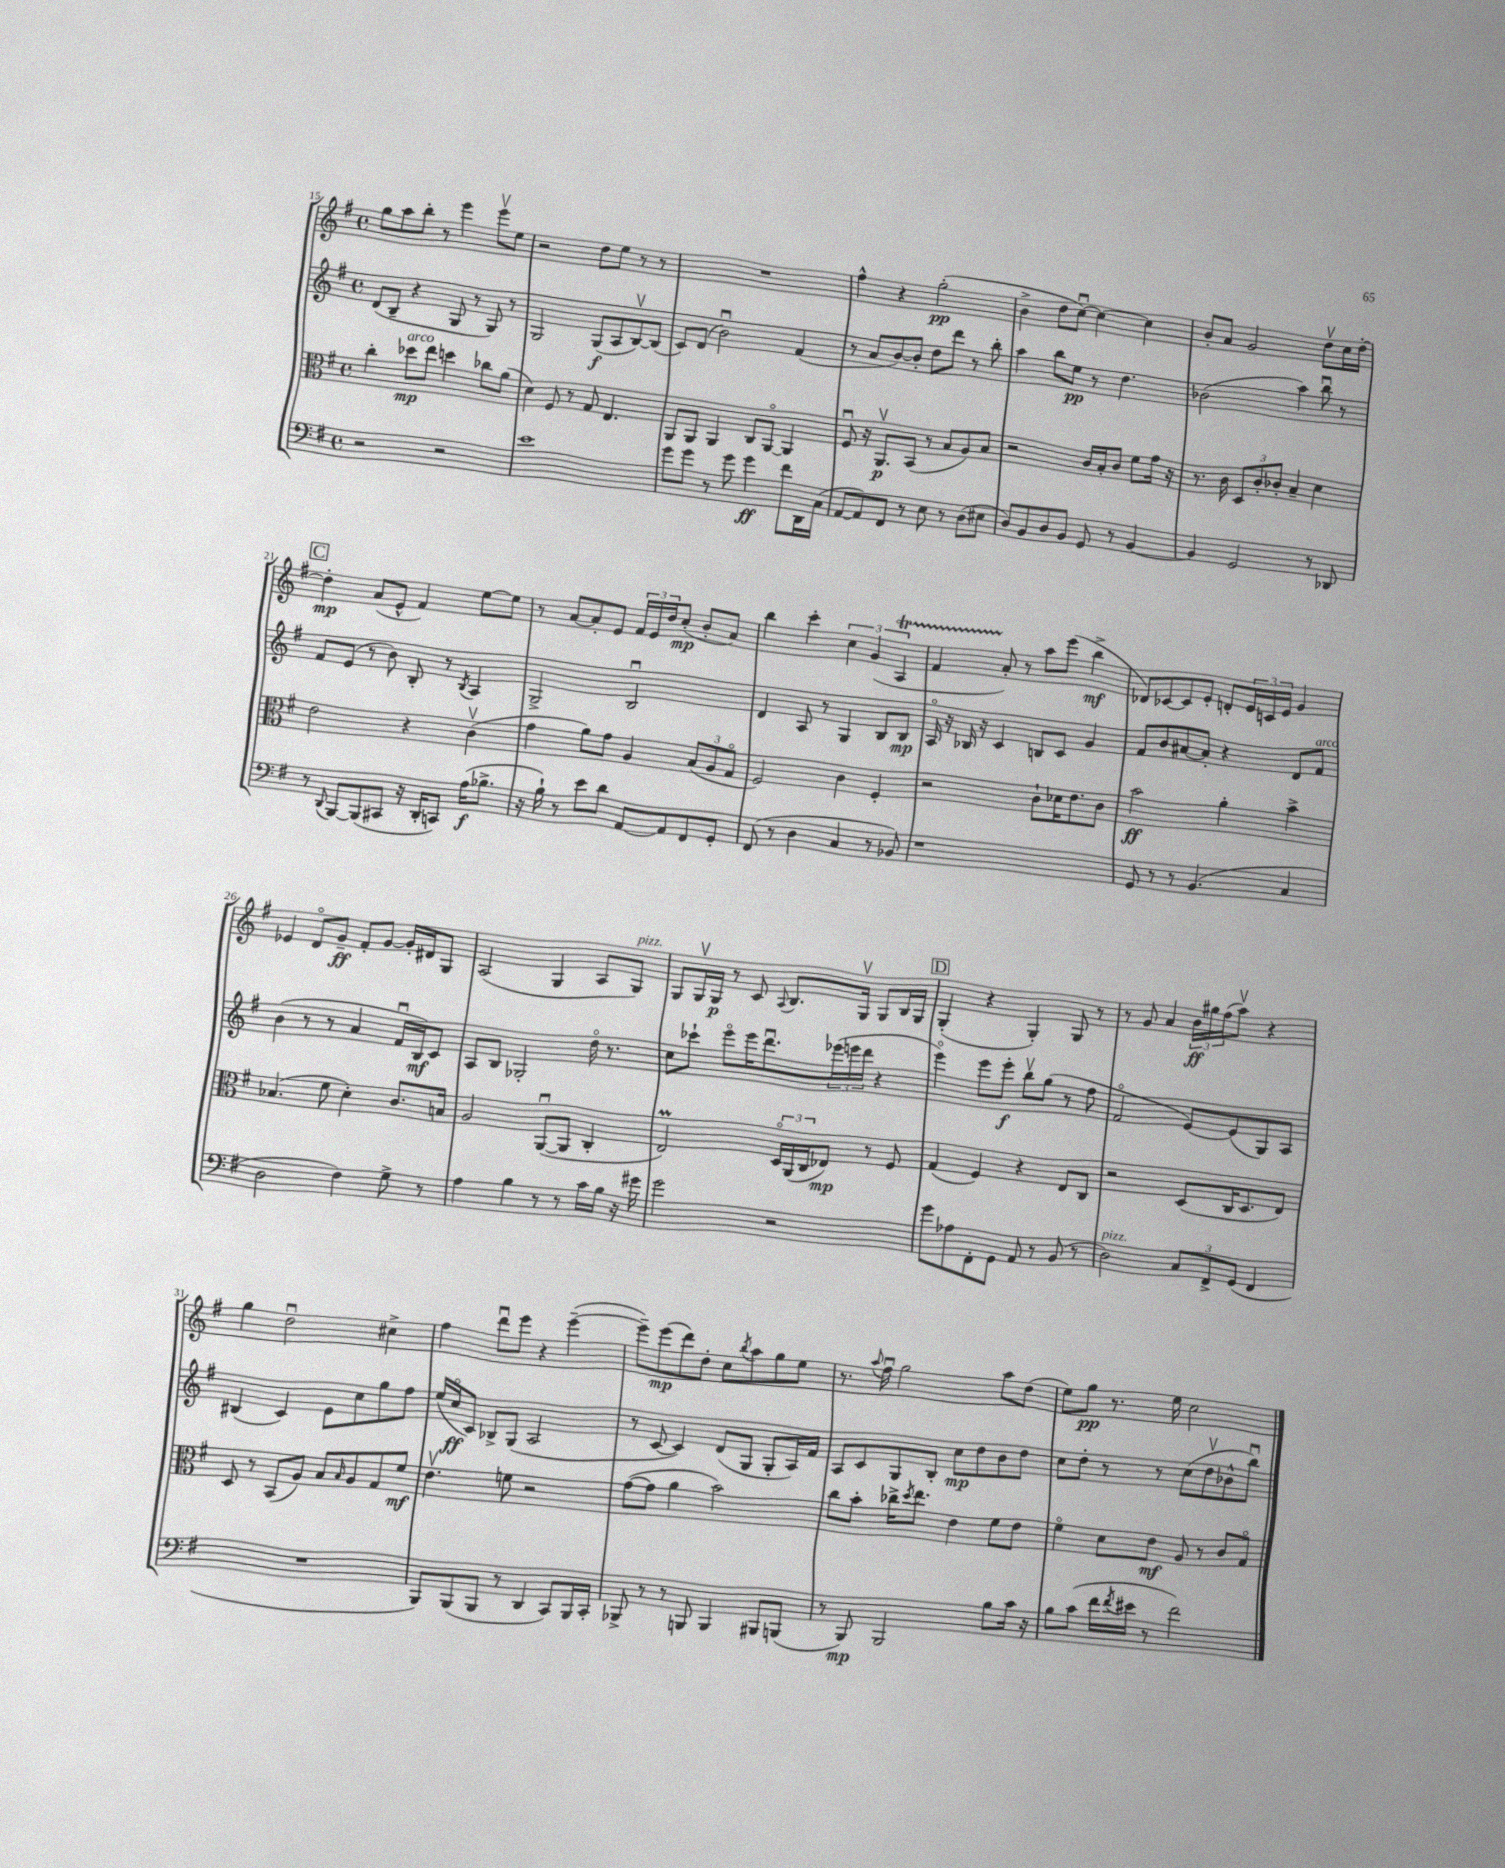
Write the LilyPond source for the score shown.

<<
\new StaffGroup <<
\new Staff = "s0" {
    \clef treble \key g \major \defaultTimeSignature \time 4/4
    g''8 a''8 b''8-. r8 e'''4 e'''8\upbow e''8 |
    r2 d''8 e''8 r8 r8 |
    R1 |
    fis''4-^ r4 g''2-.\pp( |
    b'4-> d''8 c''8~\downbow) c''4~ c''4 |
    b'8-. a'8 g'2 d''8\upbow c''16 d''16~-. |
    \mark \markup { \box "C" } d''4-.\mp a'8( e'8-^ fis'4) e''8~ e''8 |
    r8 a'8~ a'8-. e'8 \tuplet 3/2 { fis'16 e'16 d''16 } c''8-.\mp( b'8-. a'8) |
    b''4 c'''4-. \tuplet 3/2 { c''4 g'4( a4\startTrillSpan } |
    fis'4 a'8-.\stopTrillSpan) r8 a''8 e'''8( b''4->\mf |
    des'8) ces'8~ ces'8 e'8-. d'8-. \tuplet 3/2 { e'16 c'16 e'16 } g'4 |
    ees'4 d'8\flageolet g'8--\ff fis'8-. g'8~ g'16-. dis'16 g8 |
    a2( g4 a8 g8^\markup { \italic "pizz." }) |
    g8 g16\upbow g16\p r8 c'8 \appoggiatura { a8 } b8. g16\upbow g8 b16 g16 |
    \mark \markup { \box "D" } g4-.( r4 g4-.) g8 r8 |
    r8 g'8 a'4 \tuplet 3/2 { b'16\ff gis''16 fis''16( } a''8\upbow) r4 |
    g''4 d''2\downbow cis''4-> |
    fis''4 d'''8\downbow e'''8 r4 e'''4~--( |
    e'''8--) e'''8\mp( d'''8) d''8-. c''8 \acciaccatura { b''8 } a''8 g''8 e''8 |
    r8. \appoggiatura { a''8 } fis''16\downbow g''2 a''8 d''8( |
    e''8) g''8\pp r8. e''16 c''2 \bar "|." |
}
\new Staff = "s1" {
    \clef treble \key g \major \defaultTimeSignature \time 4/4
    d'8( b8-- r4 g8 r8 g8) r8 |
    g2 g8\f( a8 b8~\upbow) b8( |
    c'8) d'8( b'2\downbow) fis'4( |
    r8 a'8 b'8~) b'8-. d''8 d'''8 r8 b''8-. |
    a''4 b''8 e''8\pp r8 d''4. |
    bes'2( a''4) b''8\downbow r8 |
    \mark \markup { \box "C" } fis'8 e'8( r8 b'8) b8-. r8 \acciaccatura { b8 } a4 |
    g2-> b2\downbow |
    d'4 a8 r8 g4 b8 b8\mp |
    a16\flageolet r16 bes16 r16 c'4 b8 c'8 g'4 |
    fis'8 b'8 ais'8~ ais'8-. r4 d'8 fis'8^\markup { \italic "arco" } |
    b'4( r8 r8 a'4 fis'16\downbow b16\mf) c'8 |
    a8 b8 ges2-. d''16\flageolet r8. |
    c''8 ces'''8-! e'''8\flageolet e'''16 d'''8.\downbow \tuplet 3/2 { ees'''16( e'''16 d'''16 } r4 |
    \mark \markup { \box "D" } e'''4\flageolet) e'''8 e'''8-.\f b''8\upbow g''8( r8 fis''8 |
    fis'2\flageolet e'8~) e'8( g8) a8 |
    bis4( c'4) e'8 c''8 g''8 fis''8 |
    e''16( c''16\flageolet\ff c'8) bes8-> g8( a2 |
    r8 c'8~ c'4) d'8( g8 g8-. a16) fis'16 |
    a8 c'8 g8 b8-. c''8\mp d''8 b'8 d''8 |
    c''8 d''8-. r8 r8 c''8( d''8\upbow bes'8-^ b''8\downbow) \bar "|." |
}
\new Staff = "s2" {
    \clef alto \key g \major \defaultTimeSignature \time 4/4
    c''4-. des''8\mp^\markup { \italic "arco" } e''8 d''4 ces''8 a'8( |
    d'4) fis8 r8 g8 e4. |
    a,8 a,8 a,4 c8 a,8~\flageolet a,4 |
    fis8\downbow r16 a,8.\upbow\p b,8( r8 b8 a8) b8 |
    r2 c'16 b16-. c'8 fis'8 g'16 r16 |
    r8. c'16 \tuplet 3/2 { d8 c'8-. ces'8-. } b4-- d'4 |
    \mark \markup { \box "C" } e'2 r4 c'4\upbow( |
    g'4 a'8) g'8 a4 \tuplet 3/2 { b8( a8 g8\flageolet } |
    fis2) c'4 fis4-. |
    r2 c'8-! des'16 e'8. c'8 |
    b'2\ff a'4-. b'4-> |
    bes4.( fis'8 d'4-.) c'8. b16 |
    a2 a,8~\downbow( a,8 c4-. |
    e2\prall) \tuplet 3/2 { d16\flageolet a,16( c16 } ees8\mp) r8 fis8 |
    \mark \markup { \box "D" } g4( fis4) r4 e8 c8 |
    r2 d8( c16 d8. e8) |
    d8 r8 b,8( a8) b8 \grace { b16 } a8 g8 fis'8\mf |
    e'4.\upbow f'8 r2 |
    g'8~( g'8 a'4 b'2) |
    c''8 b'8-. ces''16-> \acciaccatura { d''8 } e''8. e'4 fis'8 e'8 |
    fis'4\flageolet d'8 e'8\mf a8 r8 c'8 g8\flageolet \bar "|." |
}
\new Staff = "s3" {
    \clef bass \key g \major \defaultTimeSignature \time 4/4
    r2 r2 |
    e'1 |
    g'8 g'8 r8 g'8 g'4\ff fis'8 d,16 c16( |
    a,8~ a,8) fis,8 r8 e8 r8 d8( eis8 |
    d8) b,8 d8 b,8 g,8 r8 b,4~ |
    b,4 g,2 r8 des,8 |
    \mark \markup { \box "C" } r8 \appoggiatura { d,8 } b,,8~ b,,8( cis,8 r16 d,16-. c,8) a16\f( bes8.-> |
    r16 b16-!) r8 e'8 d'8 a,8~ a,8 fis,8 g,8-. |
    fis,8( r8 d4 c4 r8 bes,8) |
    r1 |
    g,8 r8 r8 b,4.( c4 |
    d2 fis4) g8-> r8 |
    a4 b4 r8 r8 c'16 b16 r16 gis'16 |
    g'2 r2 |
    \mark \markup { \box "D" } g'8 aes8 fis,8-. g,8 a,8 r8 b,8( r8 |
    d2^\markup { \italic "pizz." }) \tuplet 3/2 { c8 fis,8-> g,8( } fis,4 |
    R1 |
    b,,8) b,,8( b,,8 r8 d,4 c,8) b,,16 c,16-. |
    bes,,8-> r8 r8 b,,8 b,,4 bis,,8 b,,8( |
    r8 b,,8\mp) b,,2 b8 c'16 r16 |
    b8 c'8( fis'16 \acciaccatura { fis'8 } eis'16 r8 fis'2) \bar "|." |
}
>>
>>
\layout { \context { \Score currentBarNumber = #15 } }
